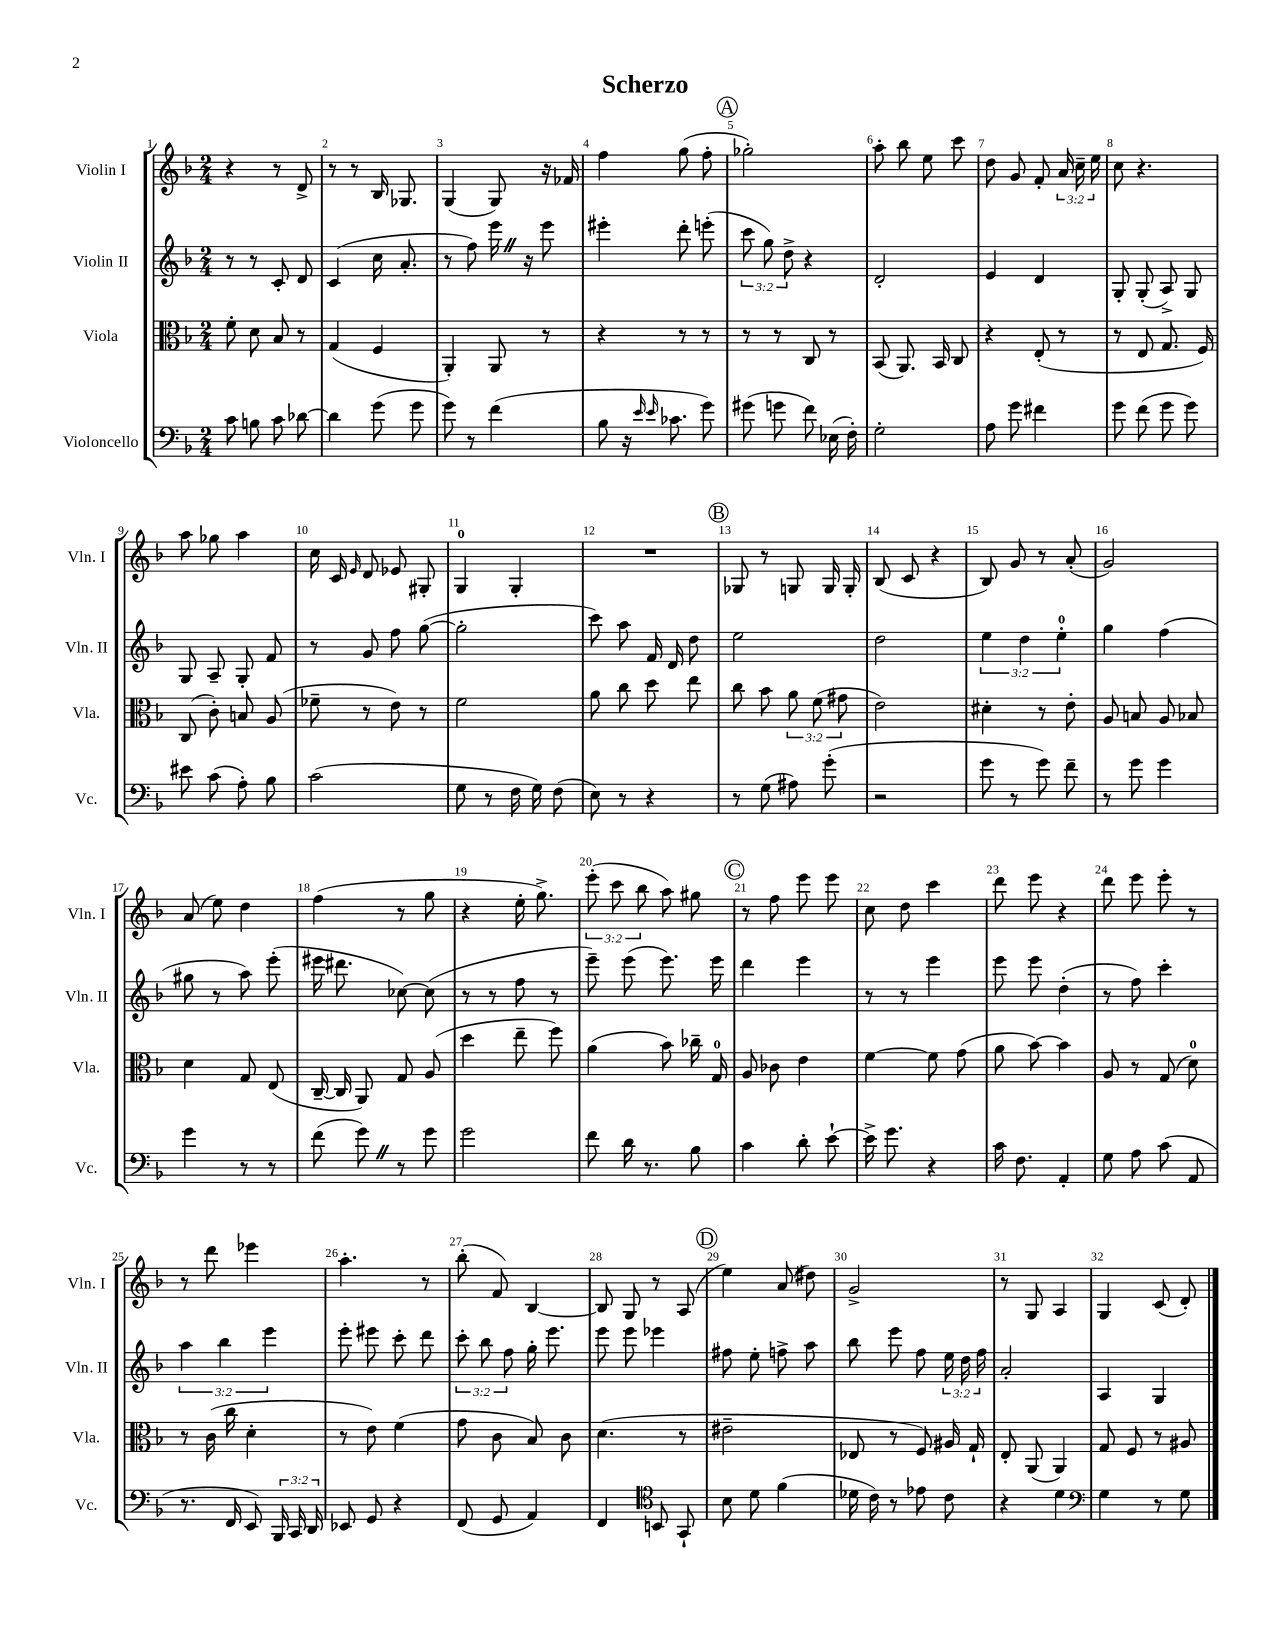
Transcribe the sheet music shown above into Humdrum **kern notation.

**kern	**kern	**kern	**kern
*staff4	*staff3	*staff2	*staff1
*clefF4	*clefC3	*clefG2	*clefG2
*k[b-]	*k[b-]	*k[b-]	*k[b-]
*M2/4	*M2/4	*M2/4	*M2/4
8c	8f'	8r	4r
8B	8d	8r	.
8c	8B-	8c'	8r
[8d-	8r	8d	8d^
=	=	=	=
4d-]	(4G	(4c	8r
.	.	.	8r
(8g	4F	16cc	16B-
.	.	8.a'	8.G-
8g	.	.	.
=	=	=	=
8g)	4AA')	8r	(4G
8r	.	8ff)	.
(4f	8AA	16eee	8G)
.	.	16r	.
.	8r	8eee	16r
.	.	.	16f-
=	=	=	=
8B-	4r	4eee#'	4ff
16r	.	.	.
16qqe	.	.	.
16qqe	.	.	.
8.c-	.	.	.
.	8r	8ddd'	(8gg
8g)	8r	(8eee'	8ff'
=	=	=	=
(8g#	8r	12ccc	2gg-')
.	.	12gg)	.
8g	8r	.	.
.	.	12dd^	.
8f)	8C	4r	.
(16E-	8r	.	.
16F')	.	.	.
=	=	=	=
2G'	(8BB-	2d'	8aa'
.	8.AA)	.	8bb-
.	.	.	8ee
.	16BB-	.	.
.	8C	.	8ccc
=	=	=	=
8A	4r	4e	8dd
8g	.	.	8g
4f#	(8E'	4d	8f'
.	8r	.	24a
.	.	.	24cc~
.	.	.	24ee
=	=	=	=
8g	8r	8G'	8cc
(8f	8E	(8G'	4.r
8g	8.G	8A^)	.
8g)	.	8G	.
.	16F)	.	.
=	=	=	=
8e#	(8C	8G	8aa
(8c	8c')	8A~	8gg-
8A')	8B	8G'	4aa
8B-	(8A	8f	.
=	=	=	=
(2c	8f-~	8r	16cc
.	.	.	16c
.	.	.	16qqe
.	8r	8g	8d
.	8e)	8ff	8e-
.	8r	([8gg	8G#'
=	=	=	=
8G	2f	2gg']	4G
8r	.	.	.
16F	.	.	4G'
16G)	.	.	.
(8F	.	.	.
=	=	=	=
8E)	8a	8ccc)	2r
8r	8cc	8aa	.
4r	8dd	16f	.
.	.	16d	.
.	8ee	8dd	.
=	=	=	=
8r	8cc	2ee	8G-
(8G	8b-	.	8r
8A#)	12a	.	8G
.	(12f	.	.
(8g'	.	.	16G
.	12g#	.	.
.	.	.	16G'
=	=	=	=
2r	2e)	2dd	(8B-
.	.	.	8c
.	.	.	4r
=	=	=	=
8g	4d#'	6ee	8B-)
8r	.	.	8g
.	.	6dd	.
8g)	8r	.	8r
.	.	6ee'	.
8f~	8e'	.	(8a'
=	=	=	=
8r	8A	4gg	2g)
8g	8B	.	.
4g	8A	(4ff	.
.	8B-	.	.
=	=	=	=
4g	4d	8gg#	(8a
.	.	8r	8ee)
8r	8G	8aa)	4dd
8r	(8E	(8eee'	.
=	=	=	=
(8f	[16C~	16eee#	(4ff
.	16C]	8.ddd#	.
8g)	8AA)	.	.
8r	8G	[8cc-)	8r
8g	(8A	(8cc-]	8gg
=	=	=	=
2g	4dd	8r	4r
.	.	8r	.
.	8ee~	8ff	16ee'
.	.	.	8.gg^)
.	8ff)	8r	.
=	=	=	=
8f	(4a	8eee~)	(12eee'
.	.	.	12ccc
16d	.	(8eee	.
.	.	.	12bb-
8.r	.	.	.
.	8b-)	8.eee)	8aa)
8B-	16cc-~	.	8gg#
.	16G	16eee	.
=	=	=	=
4c	8A	4ddd	8r
.	8c-	.	8ff
8d'	4e	4eee	8eee
[8e`	.	.	8eee
=	=	=	=
16e^]	[4f	8r	8cc
8.g	.	.	.
.	.	8r	8dd
4r	8f]	4eee	4ccc
.	(8g	.	.
=	=	=	=
16c	8a	8eee	8ddd
8.F	.	.	.
.	[8b-)	8eee	8eee
4AA'	4b-]	(4dd'	4r
=	=	=	=
8G	8A	8r	8ddd
8A	8r	8ff)	8eee
(8c	(8G	4ccc'	8eee'
8AA	8d)	.	8r
=	=	=	=
8.r	8r	6aa	8r
.	(16c	.	8ddd
.	.	6bb-	.
16FF	16cc	.	.
8EE)	4d'	.	4eee-
.	.	6eee	.
24BBB-	.	.	.
24CC	.	.	.
24DD	.	.	.
=	=	=	=
8EE-	8r	8eee'	4.aa'
8GG	8e)	8eee#	.
4r	(4f	8ccc'	.
.	.	8ddd	8r
=	=	=	=
(8FF	8g	12ccc'	(8bb-'
.	.	12bb-	.
8GG	8c	.	8f)
.	.	12ff	.
4AA)	8B-)	16gg'	[4B-
.	.	8.eee	.
.	8c	.	.
=	=	=	=
4FF	(4.d	8eee	8B-]
.	.	8eee	8G
*clefC4	*	*	*
8BB	.	4eee-	8r
8GG`	8r	.	(8A
=	=	=	=
8B-	2e#~	8ff#	4ee)
8d	.	8ee'	.
(4f	.	8ff^	(8a
.	.	8aa	8dd#)
=	=	=	=
16d-	8E-	8bb-	2g^
16c)	.	.	.
8r	8r	8eee	.
8e-	8F)	8ff	.
8c	16A#	24ee	.
.	.	24dd	.
.	16G`	.	.
.	.	24ff	.
=	=	=	=
4r	8E'	2a'	8r
.	(8AA	.	8G
4d	4AA)	.	4A
=	=	=	=
*clefF4	*	*	*
4G	8G	4A	4G
.	8F	.	.
8r	8r	4G	(8c
8G	8A#	.	8d')
==	==	==	==
*-	*-	*-	*-
